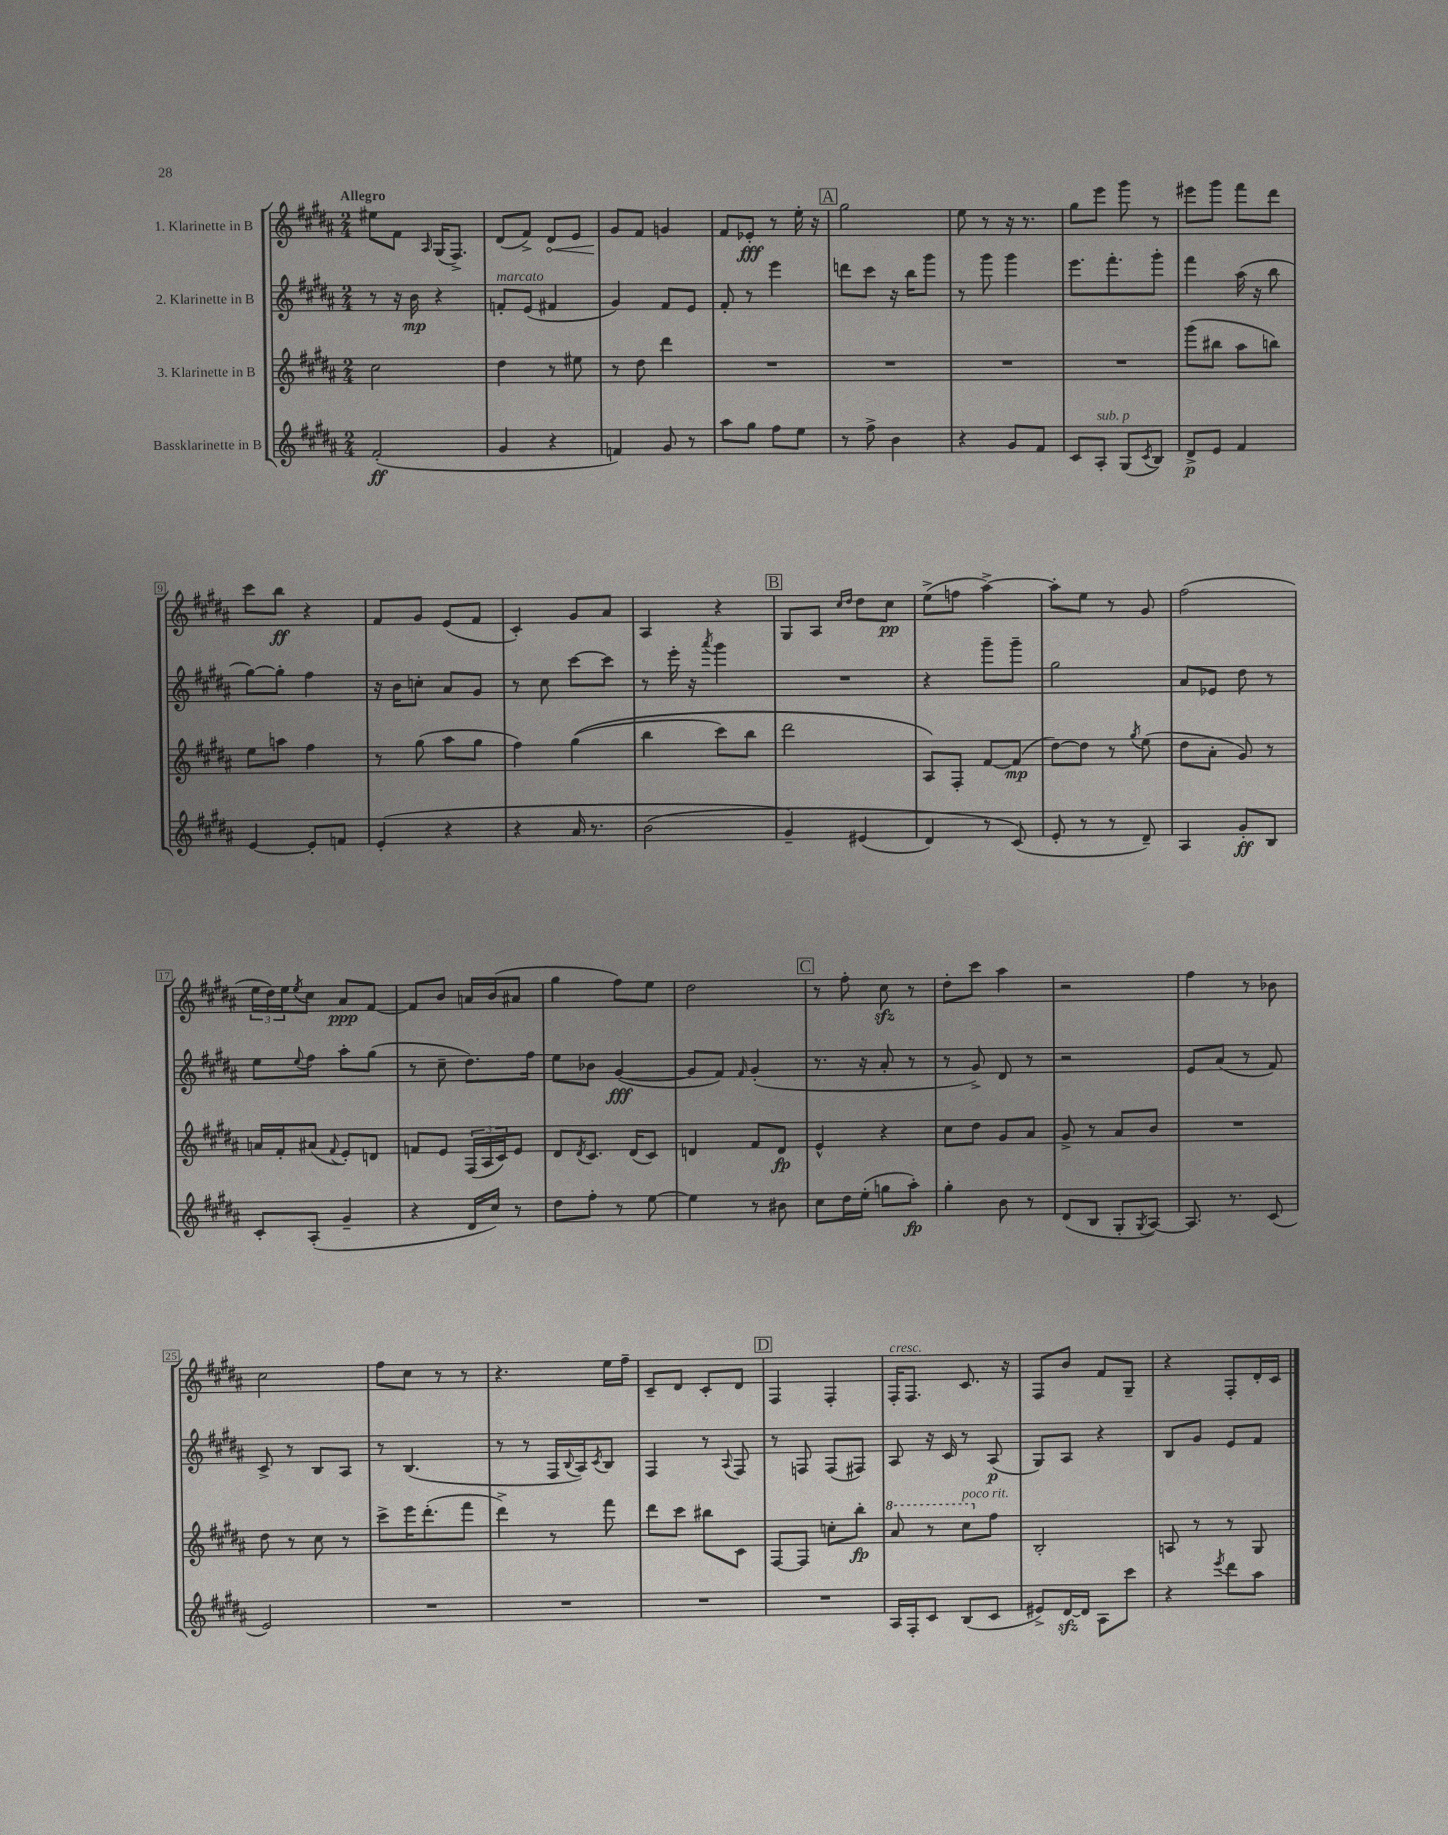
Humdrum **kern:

**kern	**kern	**kern	**kern
*staff4	*staff3	*staff2	*staff1
*clefG2	*clefG2	*clefG2	*clefG2
*k[f#c#g#d#a#]	*k[f#c#g#d#a#]	*k[f#c#g#d#a#]	*k[f#c#g#d#a#]
*M2/4	*M2/4	*M2/4	*M2/4
(2f#'	2cc#	8r	8ee#
.	.	16r	8f#
.	.	16b	.
.	.	.	16qqA#
.	.	4r	(16G#
.	.	.	8.F#^)
=	=	=	=
4g#	4dd#	8f'	(8d#
.	.	(8e	8f#^)
4r	8r	4f#	8d#
.	8ee#	.	8e
=	=	=	=
4f)	8r	4g#)	8g#
.	8dd#	.	8f#
8g#	4ddd#	8f#	4g
8r	.	8e	.
=	=	=	=
8aa#	2r	8f#'	8f#
8gg#	.	8r	8e-'
8ff#	.	4eee	8r
8ee	.	.	16ee'
.	.	.	16r
=	=	=	=
8r	2r	8ddd	2gg#
8ff#^	.	8ccc#	.
4b	.	16r	.
.	.	16bb	.
.	.	8ggg#	.
=	=	=	=
4r	2r	8r	8ee
.	.	8ggg#	8r
8g#	.	4ggg#	16r
.	.	.	8.r
8f#	.	.	.
=	=	=	=
8c#	2r	8.eee	8gg#
8A#'	.	.	8eee
.	.	8.fff#'	.
(8G#	.	.	8ggg#
8qc#	.	.	.
8B)	.	8ggg#'	8r
=	=	=	=
8d#^	(8ggg#	4fff#	8eee#
8e	8bb#	.	8ggg#
4f#	8aa#	(16aa#	8fff#
.	.	16r	.
.	8bb)	8bb	8ddd#
=	=	=	=
[4e	8ee	[8gg#)	8ccc#
.	8aa	8gg#']	8bb
8e']	4ff#	4ff#	4r
8f	.	.	.
=	=	=	=
(4e'	8r	16r	8f#
.	.	16b	.
.	(8gg#	8cc'	8g#
4r	8aa#	8a#	(8e
.	8gg#	8g#	8f#
=	=	=	=
4r	4ff#)	8r	4c#')
.	.	8cc#	.
16a#	&((4gg#	[8ccc#	8g#
8.r	.	.	.
.	.	8ccc#]	8a#
=	=	=	=
&(2b	4bb	8r	4A#
.	.	16eee'	.
.	.	16r	.
.	.	8qaaa#	.
.	8ccc#)	4ggg#	4r
.	8bb	.	.
=	=	=	=
4g#~)	2ddd#	2r	8G#
.	.	.	8A#
.	.	.	16qqcc#
.	.	.	16qqdd#
(4e#	.	.	8dd#
.	.	.	8cc#
=	=	=	=
4d#)	8A#&)	4r	(8ee^
.	8F#'	.	8ff
8r	[8f#	8ggg#~	[4aa#^)
(8c#&)	(8f#]	8ggg#~	.
=	=	=	=
8e'	[8dd#)	2gg#	8aa#']
8r	8dd#]	.	8ee
8r	8r	.	8r
.	8qgg#	.	.
8d#~)	(8ee	.	8g#
=	=	=	=
4A#	8dd#	8a#	(2ff#
.	8a#'	8e-	.
8g#'	8g#)	8dd#	.
8B	8r	8r	.
=	=	=	=
8c#'	16a	8ee	24ee
.	.	.	24dd#)
.	16f#'	.	.
.	.	.	24ee
.	.	8qqee	8qee
(8A#'	(8a#	8ff#	8cc#
.	8qqf#	.	.
4g#~	8e')	8aa#'	8a#
.	8d	(8gg#	[8f#
=	=	=	=
4r	8f	8r	8f#]
.	8e	8cc#~	8b
16d#	(24F#	8.dd#)	16a
.	24A#	.	.
16cc#)	.	.	(16b
.	24c#)	.	.
8r	8e	.	8a#
.	.	16ff#	.
=	=	=	=
8dd#	8d#	8ee	4gg#
.	8qd#	.	.
8ff#'	8.c#	8b-	.
8r	.	([4g#	8ff#)
.	(16d#	.	.
[8ee	8c#)	.	8ee
=	=	=	=
4ee]	4d	8g#]	2dd#
.	.	8f#)	.
.	.	16qqf#	.
8r	8f#	(4g#'	.
8b#	8d	.	.
=	=	=	=
8cc#	4e^^	8.r	8r
16dd#	.	.	8ff#'
(16ee'	.	16r	.
8gg	4r	8a#'	8cc#
8aa#')	.	8r	8r
=	=	=	=
4gg#'	8cc#	8r	8dd#'
.	8dd#	8g#^)	8ccc#
8b	8g#	8d#	4aa#
8r	8a#	8r	.
=	=	=	=
(8d#	8g#^	2r	2r
8B	8r	.	.
8G#'	8a#	.	.
8qG#	.	.	.
[8A#)	8b	.	.
=	=	=	=
8.A#]	2r	8e	4ff#
.	.	(8a#	.
8.r	.	.	.
.	.	8r	8r
(8c#	.	8f#)	8b-
=	=	=	=
2e)	8dd#	8c#^	2cc#
.	8r	8r	.
.	8cc#	8B	.
.	8r	8A#	.
=	=	=	=
2r	8ccc#^	8r	8ff#
.	16eee	(4.B	8cc#
.	(8.ddd#'	.	.
.	.	.	8r
.	8fff#	.	8r
=	=	=	=
2r	4ddd#^)	8r	4.r
.	.	8r	.
.	8r	16F#	.
.	.	8qqB	.
.	.	16A#)	.
.	.	8qc#	.
.	8fff#	8B	16ee
.	.	.	16ff#~
=	=	=	=
2r	8ddd#	4F#	8c#~
.	8ccc#	.	8d#
.	8bb#	8r	8c#'
.	.	8qqA#	.
.	8c#	8F#	8d#
=	=	=	=
2r	[8F#	8r	4F#
.	8F#]	8F	.
.	8cc'	(8F	4F#'
.	8bb'	8F#)	.
=	=	=	=
16A#	8aa#	8A#	16F#'
16F#'	.	.	8.F#
8c#	8r	16r	.
.	.	16c#	.
(8B	8ccc#	8r	8.c#
8c#	8ff#	(8A#	.
.	.	.	16r
=	=	=	=
8e#^)	2B'	8G#)	8F#
[16d#	.	8A#	8b
16d#]	.	.	.
8A#	.	4r	8f#
8ccc#	.	.	8G#~
=	=	=	=
4r	8A	8B	4r
.	8r	8g#	.
8qeee	.	.	.
8ddd#	8r	8e	8F#'
8aa#	8G#	8f#	16d#'
.	.	.	16c#
==	==	==	==
*-	*-	*-	*-
